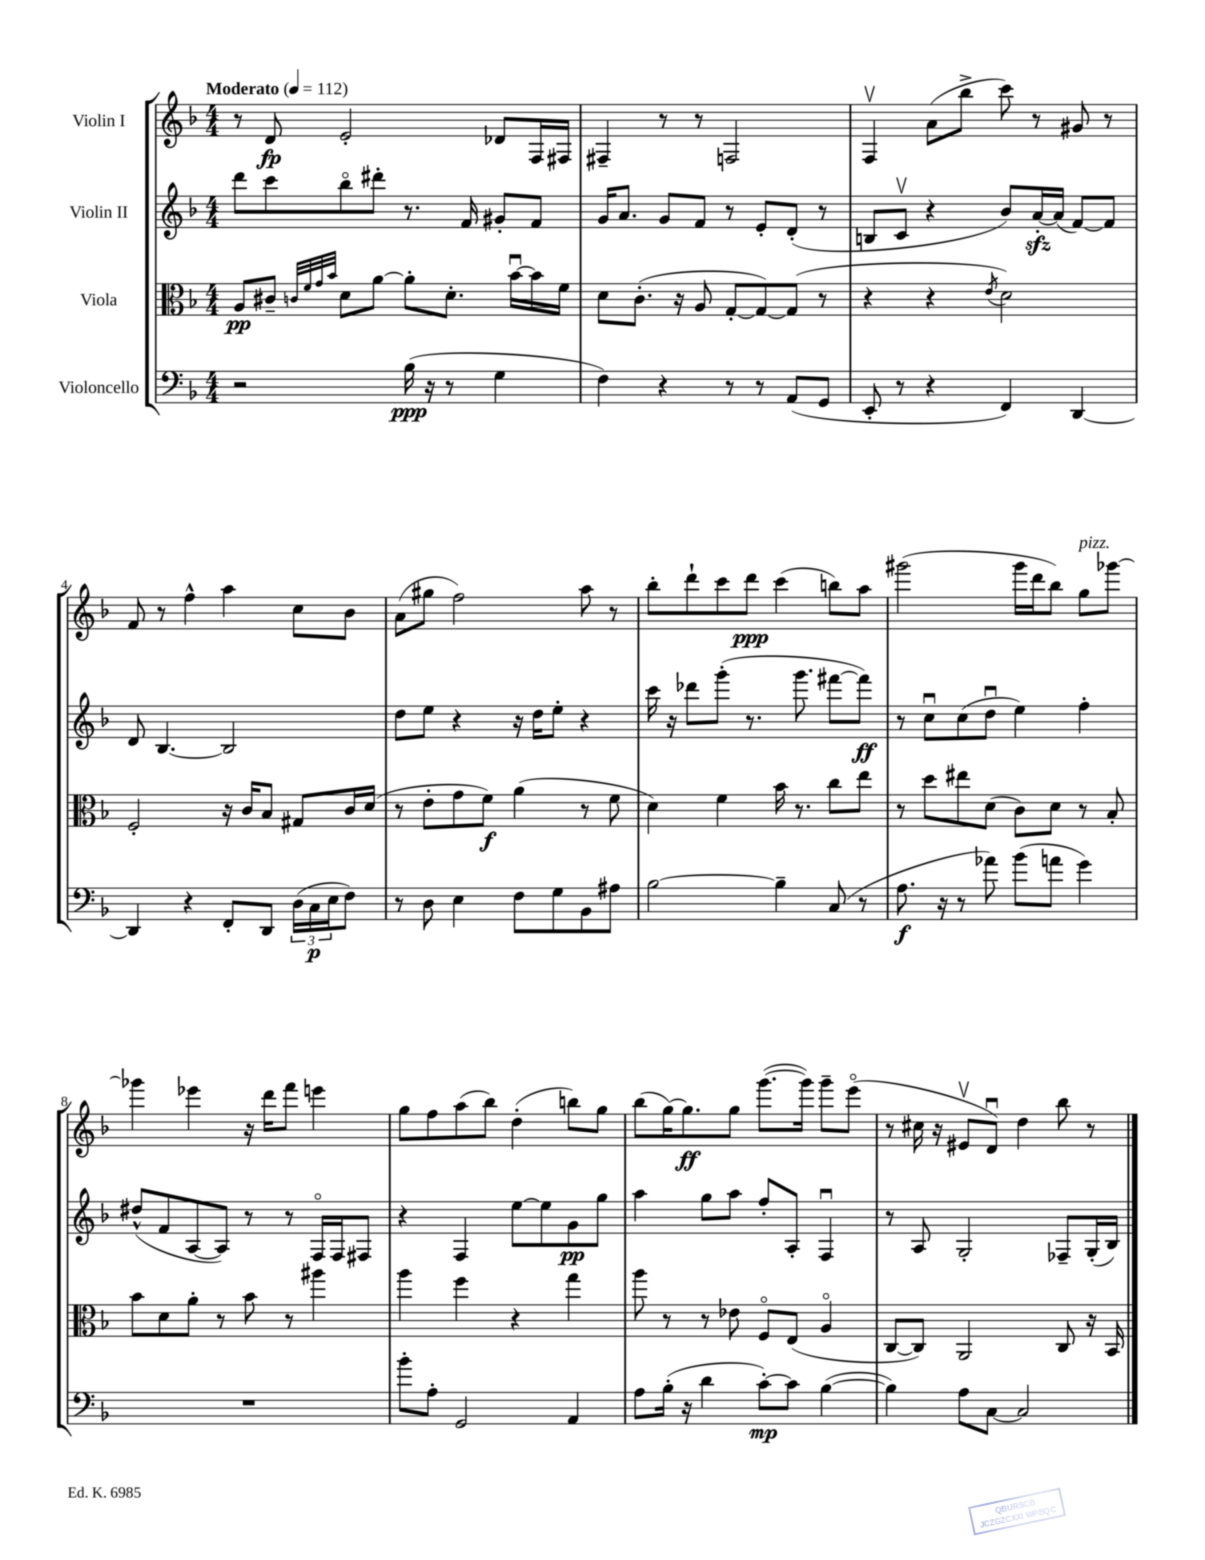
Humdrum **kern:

**kern	**kern	**kern	**kern
*staff4	*staff3	*staff2	*staff1
*clefF4	*clefC3	*clefG2	*clefG2
*k[b-]	*k[b-]	*k[b-]	*k[b-]
*M4/4	*M4/4	*M4/4	*M4/4
*MM112	*MM112	*MM112	*MM112
2r	8A	8ddd	8r
.	8c#~	8ccc	8d
.	32qqc	.	.
.	32qqf	.	.
.	32qqg	.	.
.	32qqb-	.	.
.	8d	8bb-o	2e'
.	[8a	8ddd#'	.
(16B-	8a']	8.r	.
16r	.	.	.
8r	8.d'	.	.
.	.	16f	.
4G	.	8g#'	8d-
.	[16b-u	.	.
.	16b-]	8f	16F
.	16f	.	16F#
=	=	=	=
4F)	8d	16g	4F#~
.	.	8.a	.
.	(8.c'	.	.
4r	.	8g	8r
.	16r	.	.
.	8A	8f	8r
8r	[8G'	8r	2F
8r	8G_)	8e'	.
(8AA	(8G]	(8d'	.
8GG	8r	8r	.
=	=	=	=
8EE'	4r	8B	4Fv
8r	.	8cv	.
4r	4r	4r	(8a
.	.	.	8bb-^
.	8qe	.	.
4FF)	2d)	8b-)	8ccc)
.	.	[16a'	8r
.	.	(16a]	.
[4DD	.	[8f)	8g#
.	.	8f]	8r
=	=	=	=
4DD]	2F'	8d	8f
.	.	[4.B-	8r
4r	.	.	4ff^^
8FF'	16r	2B-]	4aa
.	16c	.	.
8DD	8B-	.	.
(24D	8G#	.	8cc
24C	.	.	.
24E	.	.	.
8F)	16c	.	8b-
.	(16d	.	.
=	=	=	=
8r	8r	8dd	(8a
8D	8e'	8ee	8gg#
4E	8g	4r	2ff)
.	8f)	.	.
8F	(4a	16r	.
.	.	16dd	.
8G	.	8ee'	.
8BB-	8r	4r	8aa
8A#	8f	.	8r
=	=	=	=
[2B-	4d)	16ccc	8bb-'
.	.	16r	.
.	.	8ddd-	8ddd`
.	4f	(8ggg'	8ccc
.	.	8.r	8ddd
4B-~]	16b-	.	(4ccc
.	8.r	8.ggg	.
(8C	8cc	[8fff#	8bb)
8r	8ee	8fff#])	8aa
=	=	=	=
8.A	8r	8r	(2ggg#
.	8dd	8ccu	.
16r	.	.	.
8r	8ee#	(8cc	.
8a-)	(8d	8ddu	.
(8b-	8c)	4ee)	16ggg#
.	.	.	16ddd
8a	8d	.	8bb-)
4g)	8r	4ff'	8gg
.	8B-'	.	[8ggg-
=	=	=	=
1r	8b-	(8dd#^^	4ggg-]
.	8d	8f	.
.	8a'	[8A	4eee-
.	8r	8A])	.
.	8b-	8r	16r
.	.	.	16ddd
.	8r	8r	8fff
.	4aa#	16Fo	4eee
.	.	16F	.
.	.	8F#	.
=	=	=	=
8b-'	4aa	4r	8gg
8A'	.	.	8ff
2GG	4ff	4F	(8aa
.	.	.	8bb-)
.	4r	[8ee	(4dd'
.	.	8ee]	.
4AA	4gg	8g	8bb)
.	.	8gg	8gg
=	=	=	=
8A	8aa	4aa	(8bb-
(16B-'	8r	.	[16gg)
16r	.	.	8.gg]
4d	8r	8gg	.
.	8e-	8aa	8gg
[8c')	8Fo	8ff'	([8.ggg
8c]	(8E	8A'	.
.	.	.	16ggg])
([4B-	4Ao	4Fu	8ggg~
.	.	.	(8eeeo
=	=	=	=
4B-])	[8C	8r	8r
.	8C])	8A	16cc#
.	.	.	16r
8A	2AA	2G'	8e#v
[8C	.	.	8du)
2C]	.	.	4dd
.	8C	8F-~	8bb-
.	16r	(16G'	8r
.	16BB-	16B-)	.
==	==	==	==
*-	*-	*-	*-
